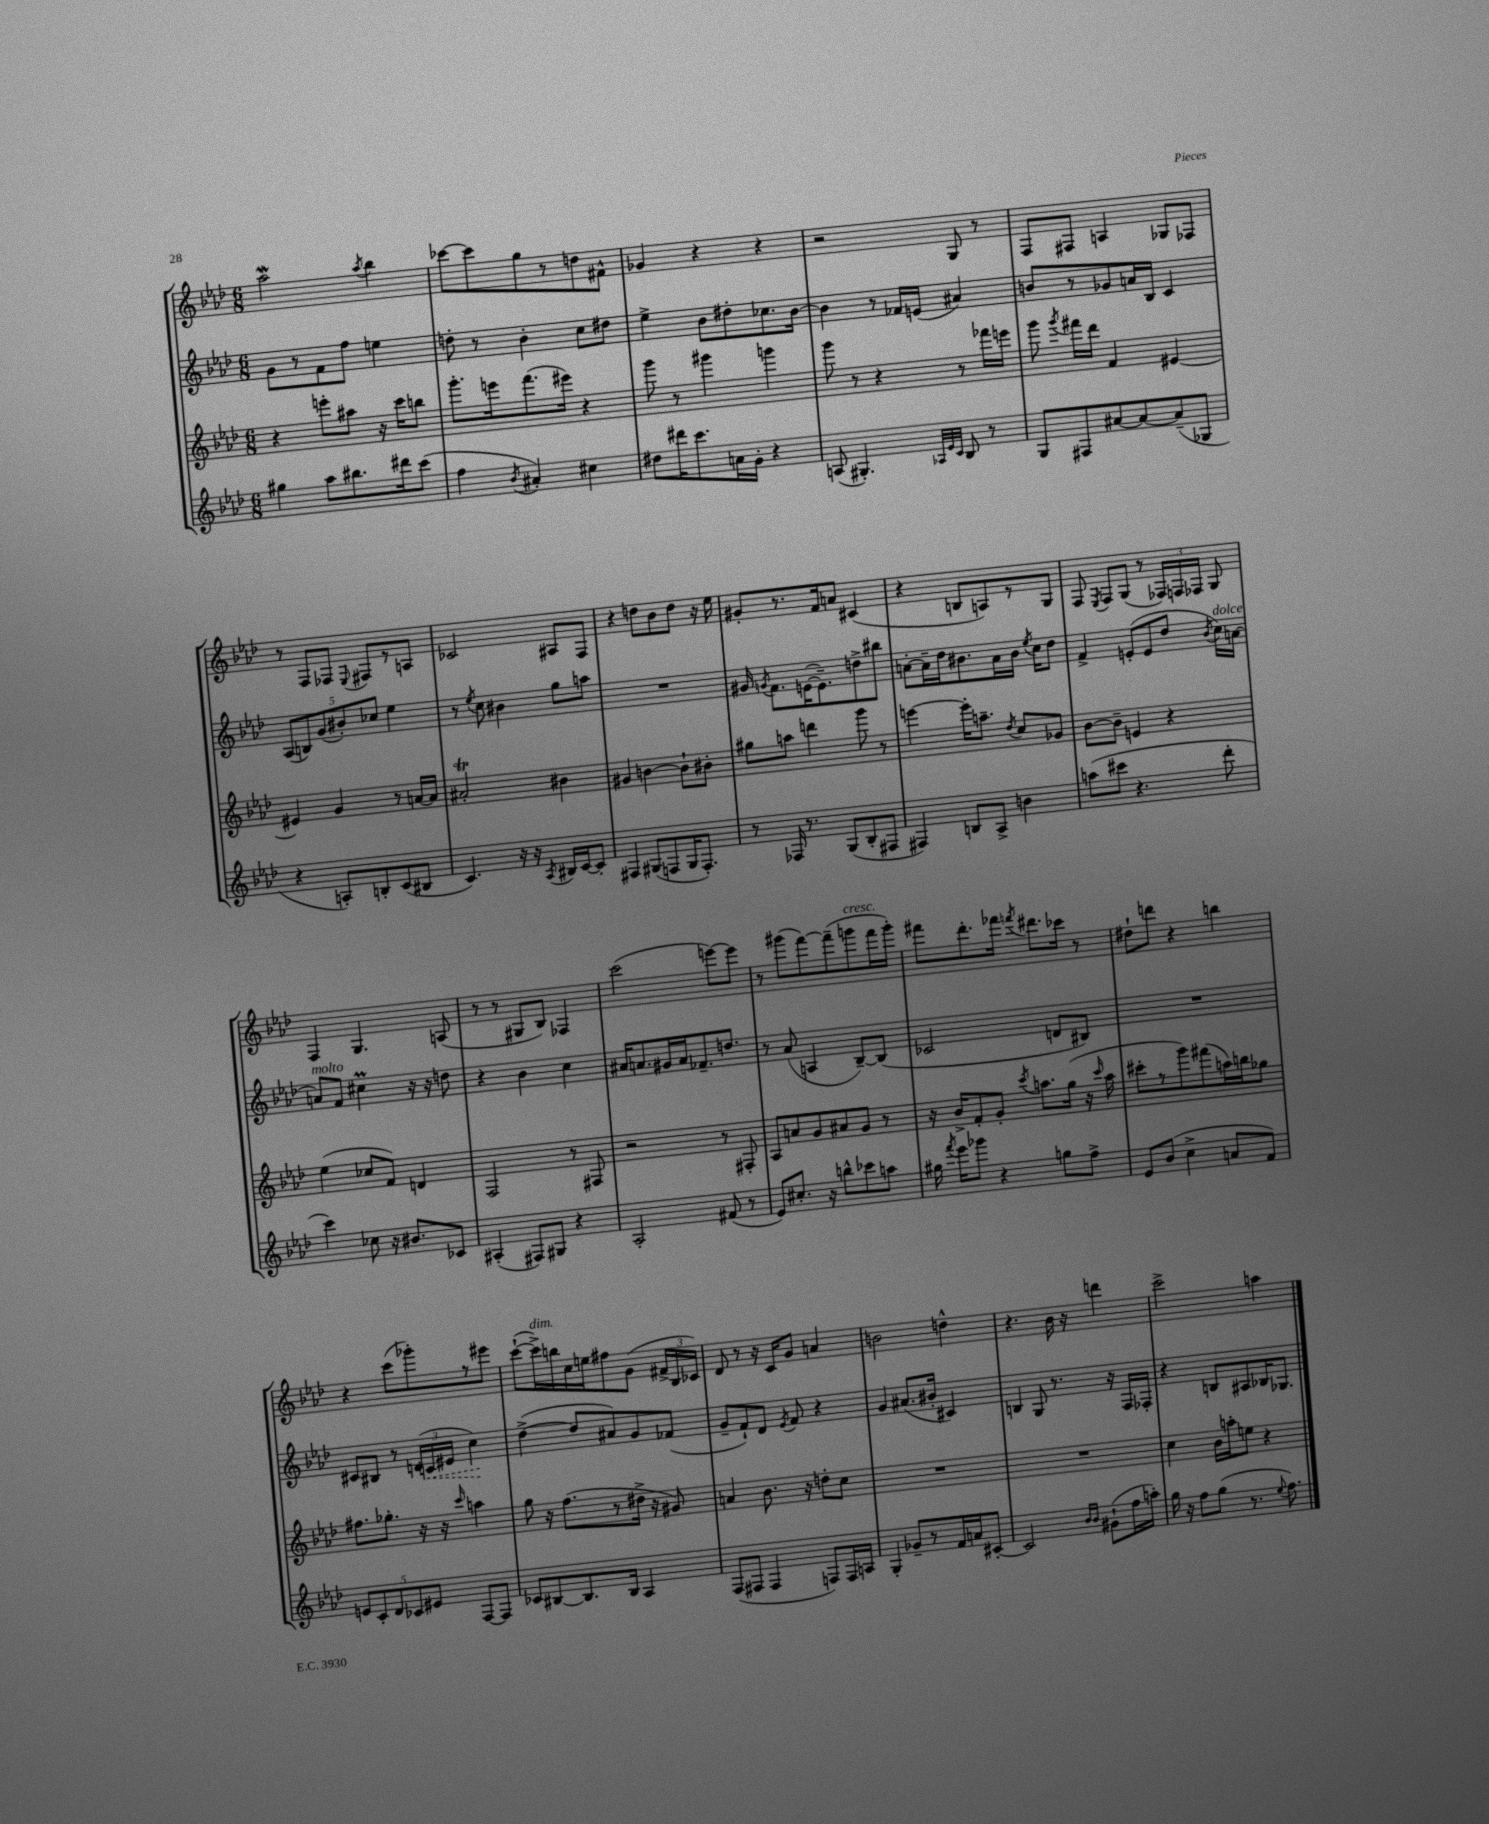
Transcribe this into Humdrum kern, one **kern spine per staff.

**kern	**kern	**kern	**kern
*staff4	*staff3	*staff2	*staff1
*clefG2	*clefG2	*clefG2	*clefG2
*k[b-e-a-d-]	*k[b-e-a-d-]	*k[b-e-a-d-]	*k[b-e-a-d-]
*M6/8	*M6/8	*M6/8	*M6/8
4gg#\	4r	8g\L	2aa-\
.	.	8r	.
8aa-\L	8eee'\L	8f\	.
8.bb#\	8aa#\J	8ff\J	.
.	.	.	8qaa-/
.	16r	4ee\	4bb-\
16ddd#\k	16ccc\LK	.	.
(8ccc\J	8bb\J	.	.
=	=	=	=
4ff\	8.ggg'\L	8dd'\	[8ccc-\L
.	.	8r	8ccc-\]
.	16eee\k	.	.
8qb-/	.	.	.
4a#'/)	(8.fff\	4b-'\	8gg\
.	.	.	8r
.	16eee#\Jk)	.	.
4cc#\	4r	8cc\L	8dd\
.	.	8dd#\J	8f#^^\J
=	=	=	=
8dd#\L	8ggg\	4ee-^\	4g-/
16ddd#\K	8r	.	.
8.ccc\	.	.	.
.	4ggg#\	8b-\L	4r
16a\L	.	8dd#'\	.
16g'\JJ	.	.	.
4r	4ggg\	8.cc-\	4r
.	.	[16b-\Jk	.
=	=	=	=
(8A/	8ggg\	4b-\]	2r
4.G#'/)	8r	.	.
.	4r	8r	.
.	.	16f-/LL	.
.	.	(16e/JJ	.
32qqA-/LLL	.	.	.
32qqe-/	.	.	.
32qqc/JJJ	.	.	.
8B-/	8r	4a#/)	8G/
8r	16fff-\LL	.	8r
.	16eee\JJ	.	.
=	=	=	=
8G/L	8ggg\	8b/L	8F/L
.	8qggg/	.	.
8F#/	16fff#\LL	8r	8F#/J
.	16ddd-\JJ	.	.
[8a#/	4f/	8g-/	4A/
8a#/_	.	16a/L	.
.	.	16B-/JJ	.
(8a#~/]	[4e#/	4c/	8G-/L
8G-/J	.	.	8F-/J
=	=	=	=
4r	4e#/]	(10A-/L	8r
.	.	10B/)	.
.	.	.	8F/L
.	.	(10g/	.
8A'/L)	4g/	.	8F-/J
.	.	10b#'/)	.
.	.	.	8qqE-/
8B'/	.	.	8F#/L
.	.	10cc-/J	.
(8c/	8r	4ee-\	8r
8B#/J	[16a/LL	.	8A/J
.	16a/]JJ	.	.
=	=	=	=
4.c/)	2a#'/	8r	2c-/
.	.	8qee-/	.
.	.	8cc\	.
.	.	4b#\	.
16r	.	.	.
16r	.	.	.
8qA-/	.	.	.
16B#/LL	4b#\	8gg\L	8A#/L
[16c/J	.	.	.
8c'/]J	.	8aa\J	8F/J
=	=	=	=
4F#/	4g#/	2.r	4r
(8G#/L	[4b\	.	8dd\L
8F/	.	.	8b-\
16G#/K	8b`\]L	.	8dd\J
8.F'/J)	.	.	.
.	8b#'\J	.	16r
.	.	.	16ee-\
=	=	=	=
8r	8gg#\L	16g#/	8g#'/L
.	.	8qg/	.
.	.	8.f\L	.
16F-/	8aa\J	.	8.r
8.r	.	.	.
.	4ddd\	([16e\K	.
.	.	8.e~\])	16f/k
(8G/L	.	.	8a/J
8B-'/	8ggg\	8dd^\	(4c#/
8F#/J	8r	8bb#\J	.
=	=	=	=
4F#/)	[4eee\	[8a'\L	4r
.	.	16a~\]L	.
.	.	16dd-\J	.
8B/L	16eee'\]LK	8.b#\	8B/L
.	8.aa~\J	.	.
8A-^/J	.	.	8A/)
.	.	16a\L	.
.	8qdd-/	.	.
4b\	8cc/L	16b#\JJ	8r
.	.	8qee-/	.
.	.	16cc\LK	.
.	8g-/J	8dd-\J	8G/J
=	=	=	=
(8aa\L	[8b-\L	4f^/	8F/
.	.	.	8qE-/
8ccc#\J	8b-~\]J	.	8F/L
4.r	4e/	(8e'/L	(8G/J
.	.	8e/	8r
.	4r	8dd-/J	24F-/LL)
.	.	.	24F/
.	.	.	24F-/JJ
.	.	8qb-/	.
8ddd-'\	.	16cc\LL)	8G/
.	.	[16a\JJ	.
=	=	=	=
4ccc\)	(4ee-\	8a/]L	4F/
.	.	8f/J	.
8cc-\	8cc-/L	4cc#\	4.G/
16r	8f/J)	.	.
8.b#/L	.	.	.
.	4d/	16r	.
.	.	16r	.
8c-/J	.	8dd\	(8A/
=	=	=	=
(4A#'/	2F/	4r	8r
.	.	.	8r
8F#/L)	.	4b-\	8G#/L
8G#/J	.	.	8B-/J)
4r	8r	4cc\	4F-/
.	8F#/	.	.
=	=	=	=
2A-'/	2r	16a#/LK	(2ccc\
.	.	8.a/	.
.	.	16g#/L	.
.	.	16a/J	.
.	.	8.f-~/	.
(8f#/	8r	.	[8eee\L)
.	.	8.dd/J	.
8r	8F#'/	.	8eee\]J
=	=	=	=
8e-/L)	8A-/L	8r	8r
8.cc#'/J	8a/	(8a-/	(8ggg#\L
.	8g/	4A/	[8fff\)
16r	.	.	.
8bb^^\L	8a#/	.	(8fff~\]
8ccc-\	8g/J	[8B-~/L)	8ggg\
8aa\J	8r	(8B-/]J	16fff\L
.	.	.	16ggg'\JJ)
=	=	=	=
16gg#\	16r	2c-/	8fff#\L
8qfff/	.	.	.
16eee-\LK	16b-^/LK	.	.
8ggg-\J	8f'/	.	8.ddd-'\
4r	8g'/J	.	.
.	.	.	16fff-\Jk
.	8qccc/	.	8qfff/
.	8.aa\L	.	8.ddd#\L
8gg\L	.	8d/L	.
.	(16gg\Jk	.	16ccc-\Jk
8ff^\J	16r	8B#/J)	8r
.	16qqccc/	.	.
.	16aa\	.	.
=	=	=	=
8e-/L	8ccc#'\L	2.r	8dd#`\L
(8b-/J	8r	.	8ddd\J
4cc^\	8ggg\)	.	4r
.	(8fff#\	.	.
8a/L	16aa\L)	.	4bb\
.	16bb\J	.	.
8f/J)	8gg-\J	.	.
=	=	=	=
10e/L	8.ff#\L	8c#/L	4r
10c'/	.	.	.
.	.	8B#/J	.
.	8.gg-'\J	.	.
10d-/	.	.	.
.	.	8r	(8ccc\L
10c-/	.	.	.
.	16r	(24d/LL	8ggg-'\)
10e#/J	.	.	.
.	.	24c/	.
.	16r	.	.
.	.	24e#/JJ	.
.	16qqccc/	.	.
[8F/L	4aa\	4cc\)	8r
8F/]J	.	.	8eee#\J
=	=	=	=
8c-/L	8gg\	([4dd-^\	([8ccc`\L
[8B#/	16r	.	16ccc^\]L)
.	(8.ff\L	.	16bb\
8.B#/]	.	8dd-/]L	16cc\
.	.	.	16ee\J
.	8r	8a#/)	8ff#\
16B#/Jk	.	.	.
4A-/	16dd#^\Jk	8g/	(8g\J
.	16r	.	.
.	8g#/)	(8f-/J	24f#^/LL
.	.	.	24B-/
.	.	.	24c-/JJ)
=	=	=	=
(8F/L	4a/	8g~/L	8d-/
8F#/J	.	8f`/)	8r
4F#/	8.b-\	8d-/J	16r
.	.	.	16c/LK
.	.	8qe-/	.
.	.	8f/	8g/J
.	16r	.	.
8F/L)	8dd'\L	4r	4a/
16F/L	8cc\J	.	.
16A/JJ	.	.	.
=	=	=	=
4G'/	2.r	4g/	2b\
8g-~/L	.	(8.a#/L	.
8r	.	.	.
.	.	16b#'/Jk	.
16f/L	.	4c#/)	4dd^^\
16a/J	.	.	.
[8c#'/J	.	.	.
=	=	=	=
2c#/]	2.r	4B/	4.r
.	.	8G/	.
.	.	8.r	16b-\
.	.	.	16r
16qqb-/LL	.	.	.
16qqb-/JJ	.	.	.
(8g#`\L	.	.	4ddd\
.	.	16r	.
16ff\L	.	16F/LL	.
16aa'\JJ)	.	16F-'/JJ	.
=	=	=	=
16gg\	4cc\	4r	2ccc^\
16r	.	.	.
8ff\L	.	.	.
(8gg\J	16b-\LL	8B/L	.
.	16aa'\J	.	.
8.r	8ee\J	8A#/	.
.	4r	16B-/K	4aa\
8qqee-/	.	.	.
8.ff\)	.	8.G-/J	.
==	==	==	==
*-	*-	*-	*-
